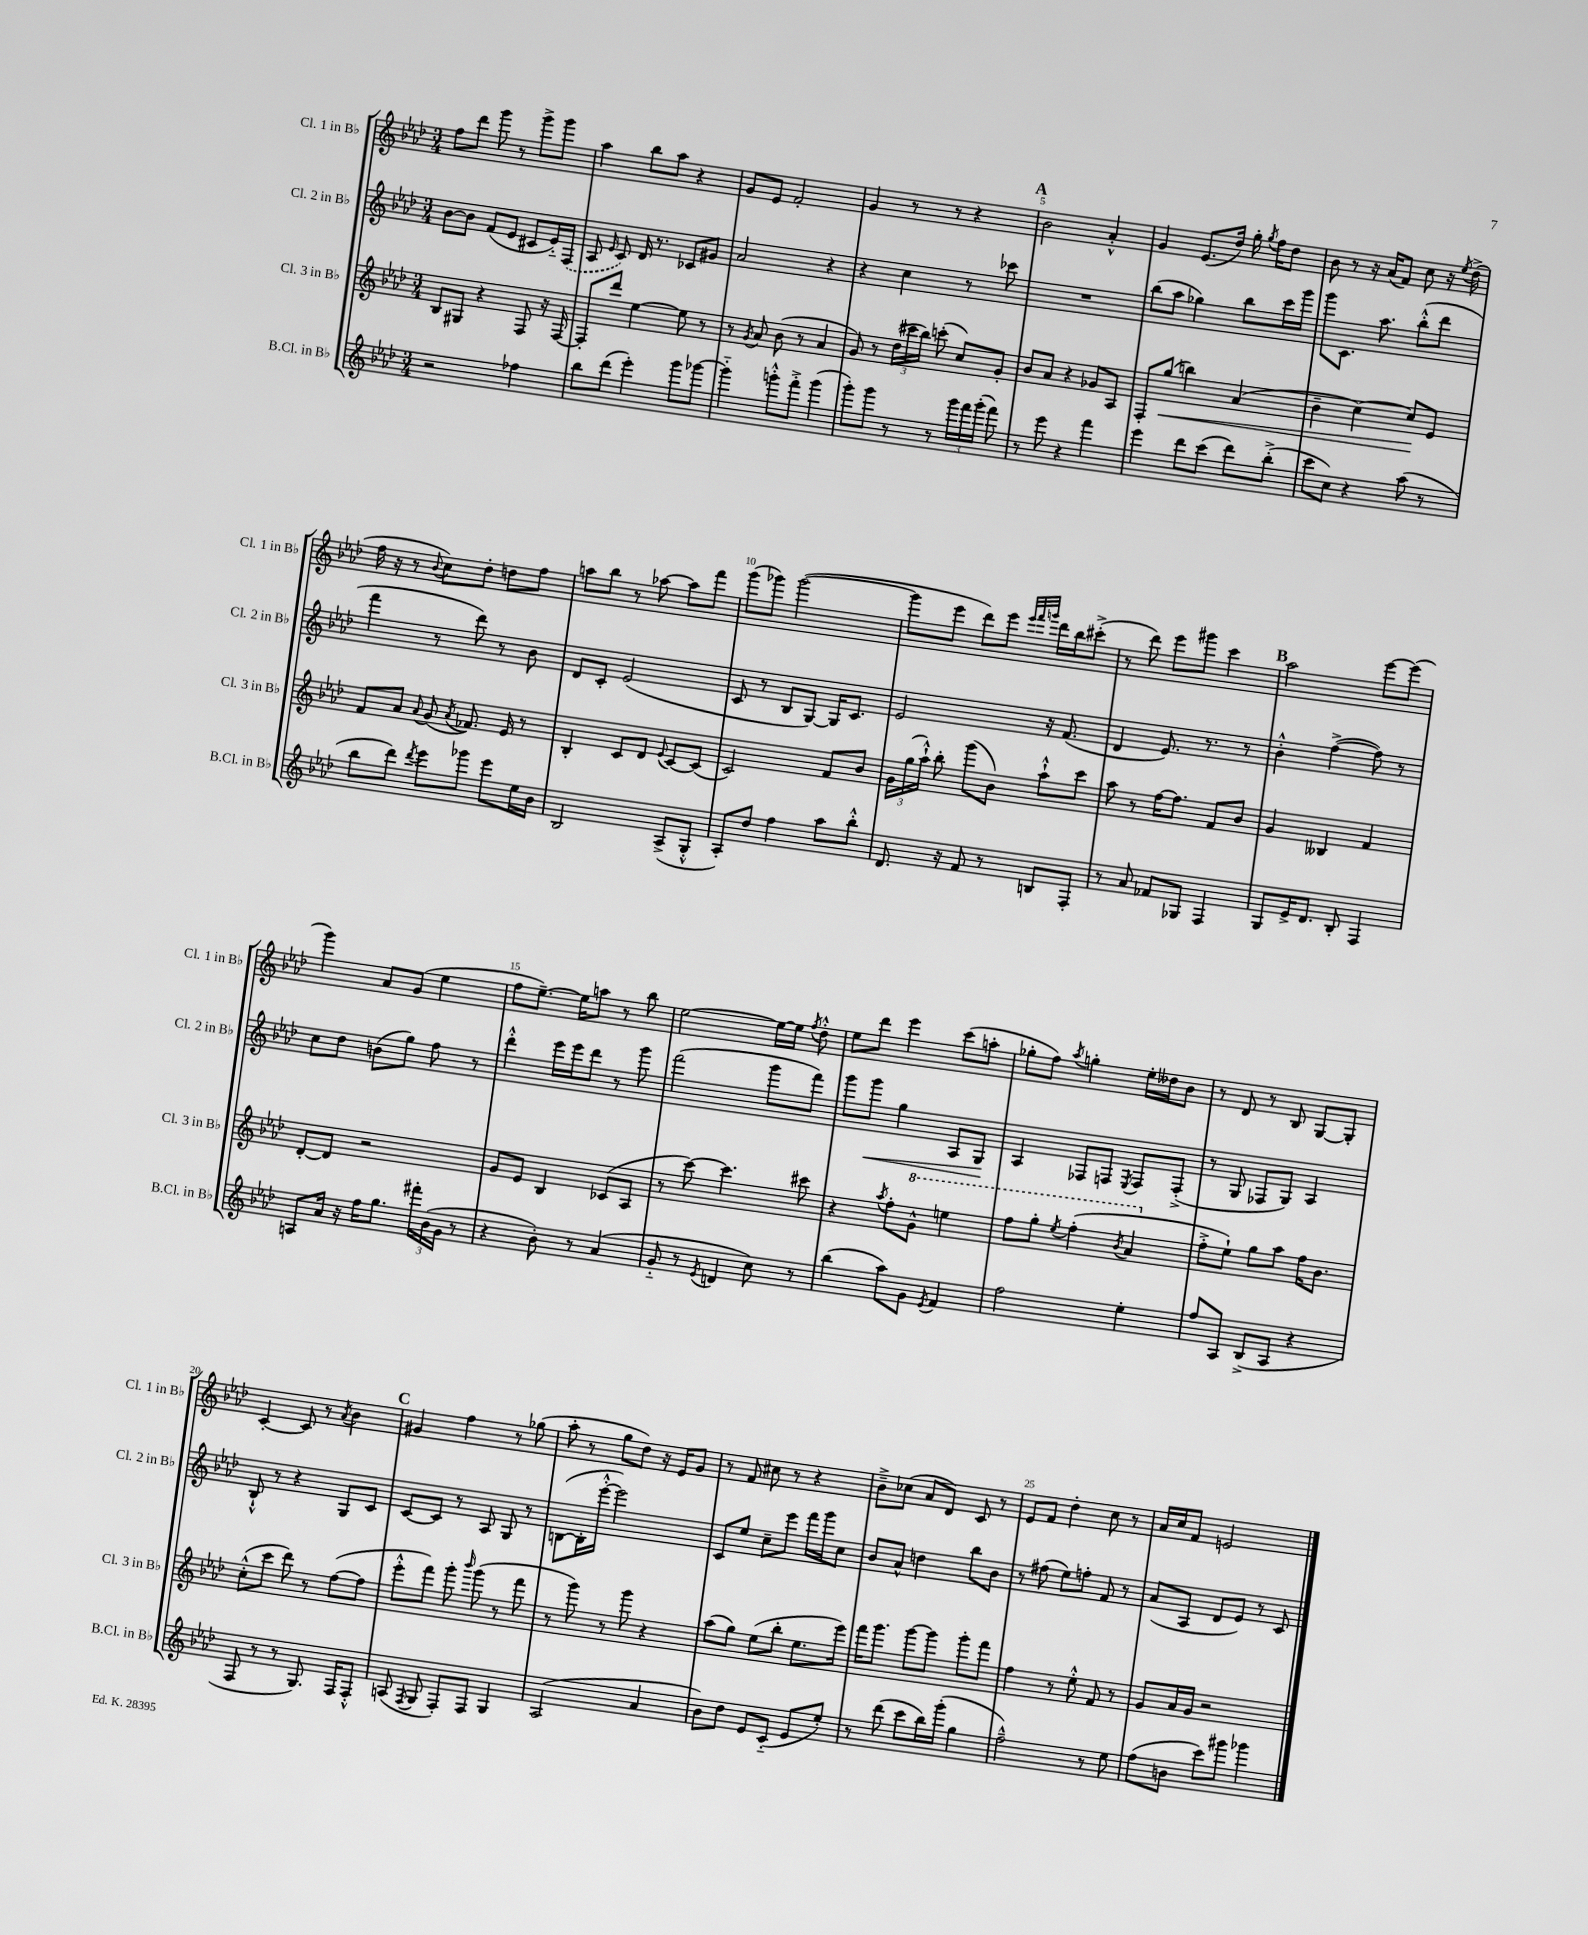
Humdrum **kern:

**kern	**kern	**dynam	**kern	**dynam	**kern
*part4	*part3	*part3	*part2	*part2	*part1
*staff4	*staff3	*staff3	*staff2	*staff2	*staff1
*I"B.Cl. in B♭	*I"Cl. 3 in B♭	*	*I"Cl. 2 in B♭	*	*I"Cl. 1 in B♭
*I'B.Cl. in B♭	*I'Cl. 3 in B♭	*	*I'Cl. 2 in B♭	*	*I'Cl. 1 in B♭
*clefG2	*clefG2	*	*clefG2	*	*clefG2
*k[b-e-a-d-]	*k[b-e-a-d-]	*	*k[b-e-a-d-]	*	*k[b-e-a-d-]
*M3/4	*M3/4	*	*M3/4	*	*M3/4
=1	=1	=1	=1	=1	=1
2r	8B-/L	.	[8b-\L	.	8ff\L
.	8G#X/J	.	8b-\J]	.	8ddd-\J
.	4r	.	(8f/L	.	8ggg\
.	.	.	8e-/J	.	8r
4ff-X\	8F/	.	8c#X/L	.	8ggg^\L
.	16r	.	16e-/L)	.	8ggg\J
.	[16F/	.	(16F/JJ	.	.
=2	=2	=2	=2	=2	=2
8bb-\L	8F'/L]	.	8A-/	.	4aa-\
.	.	.	16qqe-/	.	.
(8ddd-\J	8ddd-/J	.	8c/)	.	.
4eee-'\)	[4ee-\	.	16d-/	.	8bb-\L
.	.	.	8.r	.	.
.	.	.	.	.	8aa-\J
8ggg\L	8ee-\]	.	8c-X/L	.	4r
[8ggg-X\J	8r	.	8g#X/J	.	.
=3	=3	=3	=3	=3	=3
4ggg-\]	8r	.	2a-/	.	8g/L
.	8qg/	.	.	.	.
.	8a-/	.	.	.	8e-/J
8gggn'^^\L	(8b-\	.	.	.	2f'/
8fff'^\J	8r	.	.	.	.
(4ggg\	4a-/	.	4r	.	.
=4	=4	=4	=4	=4	=4
8ggg'\L)	8g/)	.	4r	.	4g/
8ggg\J	8r	.	.	.	.
8r	(24dd-\LL	.	4cc\	.	8r
.	24ccc#X\	.	.	.	.
.	24bb-\JJ)	.	.	.	.
8r	(8cccn'\	.	.	.	8r
24ggg\LL	8cc/L)	.	8r	.	4r
24fff\	.	.	.	.	.
(24ggg'\JJ	.	.	.	.	.
8fff\)	8g'/J	.	8ccc-X\	.	.
!!LO:REH:place=s1:t=A
=5	=5	=5	=5	=5	=5
8r	8b-/L	.	2.r	.	2b-\
8eee-\	8a-/J	.	.	.	.
4r	4r	.	.	.	.
4fff\	8g-X/L	.	.	.	4a-'^^/
.	8A-/J	.	.	.	.
=6	=6	=6	=6	=6	=6
4eee-\	8F'/L	.	(8bb-\L	.	4g/
!	!	!LO:HP:b	!	!	!
.	(8gg/J	<	8aa-\J	.	.
8ddd-\L	4bbn\)	.	4gg-X\)	.	(8.e-/L
(8ccc\J	.	.	.	.	.
.	.	.	.	.	16dd-/Jk)
8ddd-\L)	(4a-/	.	8bb-\L	.	16gg'\
.	.	.	.	.	8qgg/
.	.	.	.	.	16ff\KL
(8bb-'^\J	.	.	16ccc\L	.	8dd-\J
.	.	.	16ggg\JJ	.	.
=7	=7	=7	=7	=7	=7
8ccc\L	4b-~\	.	8ggg\L	.	8b-\
8cc\J)	.	.	8.c\J	.	8r
4r	[4cc\)	.	.	.	16r
.	.	.	8.aa-\	.	(16a-/KL
.	.	.	.	.	8f/J)
(8aa-\	8cc/L]	.	(8bb-'^^\L	.	8cc\
8r	8e-/J	[	8ddd-\J	.	16r
.	.	.	.	.	8qee-/
.	.	.	.	.	(16dd-^\
!!LO:LB:g=z
=8	=8	=8	=8	=8	=8
8bb-\L	8f/L	.	4fff\	.	16ff\
.	.	.	.	.	16r
8ddd-\J)	8a-/J	.	.	.	8r
8qddd-/	8qqa-/	.	.	.	8qqb-/
8eee-\L	(8g/	.	8r	.	8cc\L)
.	8qa-/	.	.	.	.
8ggg-X\J	8.f-X/)	.	8ddd-\)	.	8dd-'\J
8eee-\L	.	.	8r	.	8ddn\L
.	16e-/	.	.	.	.
16ee-\L	8r	.	8b-\	.	8ff\J
16b-\JJ	.	.	.	.	.
=9	=9	=9	=9	=9	=9
2B-/	4B-'/	.	8d-/L	.	8aan\L
.	.	.	8c'/J	.	8bb-\J
.	8c/L	.	(2e-/	.	8r
.	8d-/J	.	.	.	[8aa-X\
.	8qqe-/	.	.	.	.
(8A-^/L	[8c/L	.	.	.	8aa-\L]
8G'^^/J	(8c/J]	.	.	.	8fff\J
=10	=10	=10	=10	=10	=10
8A-'/L)	2c/)	.	8c/	.	(8ggg\L
8dd-/J	.	.	8r	.	8ggg-X\J)
4ff\	.	.	8B-/L	.	([2ggg-\
.	.	.	[8G/J)	.	.
8aa-\L	8f/L	.	16G/KL]	.	.
.	.	.	8.c/J	.	.
8bb-'^^\J	8b-/J	.	.	.	.
=11	=11	=11	=11	=11	=11
8.d-/	24g\LL	.	2e-/	.	8ggg-\L]
.	(24gg\	.	.	.	.
.	24aa-`^^\JJ)	.	.	.	.
.	8bb-'\	.	.	.	8eee-\J
16r	.	.	.	.	.
8f/	(8ggg\L	.	.	.	8ddd-\L)
8r	8b-\J)	.	.	.	8eee-\J
.	.	.	.	.	32qqeee-/LLL
.	.	.	.	.	32qqfff/
.	.	.	.	.	32qqgggn/JJJ
8Bn/L	8aa-`^^\L	.	16r	.	16ddd-\LL
.	.	.	(8.f/	.	16bb-\J
8F'/J	8ccc\J	.	.	.	(8ccc#X'^\J
=12	=12	=12	=12	=12	=12
8r	8aa-\	.	4d-/	.	8r
8a-/	8r	.	.	.	8ddd-\)
8f-X/L	[16ff\KL	.	8.e-/)	.	8eee-\L
.	8.ff\J]	.	.	.	.
8G-X/J	.	.	.	.	8ggg#X\J
.	.	.	8.r	.	.
4F/	8f/L	.	.	.	4ccc\
.	8b-/J	.	8r	.	.
!!LO:REH:place=s1:t=B
=13	=13	=13	=13	=13	=13
8G/L	4g/	.	4b-'^^\	.	2aa-\
16e-^/K	.	.	.	.	.
8.d-/J	.	.	.	.	.
.	4B--X/	.	([4ff^\	.	.
8B-'/	.	.	.	.	.
4F/	4f/	.	8ff\])	.	[8eee-\L
.	.	.	8r	.	(8eee-\J]
!!LO:LB:g=z
=14	=14	=14	=14	=14	=14
8An/L	[8d-'/L	.	8cc\L	.	4ggg\)
16a-/Jk	8d-/J]	.	8dd-\J	.	.
16r	.	.	.	.	.
16ff\KL	2r	.	(8bn\L	.	8a-/L
8.gg\J	.	.	.	.	.
.	.	.	8gg\J)	.	(8g/J
24fff#X'\LL	.	.	8ff\	.	4ee-\
(24b-\	.	.	.	.	.
24g\JJ	.	.	.	.	.
8r	.	.	8r	.	.
=15	=15	=15	=15	=15	=15
4r	8g/L	.	4ddd-'^^\	.	8ff\L
.	8e-/J	.	.	.	[8.ee-~\J)
8b-'\)	4B-/	.	16eee-\LL	.	.
.	.	.	16eee-\J	.	16ee-\KL]
8r	.	.	8ddd-\J	.	8aan\J
(4a-/	(8c-X/L	.	8r	.	8r
.	8A-/J	.	8ggg\	.	8bb-\
=16	=16	=16	=16	=16	=16
8g/	8r	.	(2fff\	.	[2ee-\
8r	[8ccc\)	.	.	.	.
8qe-/	.	.	.	.	.
4dn/	4.ccc\]	.	.	.	.
8cc\)	.	.	8ggg\L	.	16ee-\LL_
.	.	.	.	.	16ee-\JJ]
.	.	.	.	.	8qff/
8r	8ccc#X\	.	8fff\J)	.	8dd-'^^\
=17	=17	=17	=17	=17	=17
(4bb-\	4r	.	8ggg\L	.	8ee-\L
!	!	!	!	!LO:HP:b	!
.	.	.	8ggg\J	<	8ddd-\J
.	8qaa-/	.	.	.	.
8aa-\L)	8ff'\L	.	4gg\	.	4eee-\
*	*8va	*	*	*	*
8g\J	8gg^^\J	.	.	.	.
8qe-/	.	.	.	.	.
4f/	4eeen\	.	8A-/L	.	(8ccc\L
.	.	.	8G/J	.	8aan'\J
.	.	.	.	[	.
=18	=18	=18	=18	=18	=18
2ff\	8fff\L	.	4A-/	.	8gg-X'\L
.	8ggg'\J	.	.	.	8ff\J)
.	8qeee-/	.	.	.	8qaa-/
.	(4fff'\	.	8F-X/L	.	4ggn'\
.	.	.	8Fn/J	.	.
.	8qbb-/	.	8qE-/	.	.
4ee-'\	4aa-/	.	8F/L	.	16ee-'\LL
.	.	.	.	.	16dd--X\J
.	.	.	(8F'^/J	.	8b-\J
=19	=19	=19	=19	=19	=19
*	*X8va	*	*	*	*
8ff/L	8ff'^\L	.	8r	.	8r
8A-/J	8ee-`\J)	.	8G/	.	8d-/
(8B-^/L	8gg\L	.	8F-X/L	.	8r
8A-/J	8aa-\J	.	8G/J)	.	8B-/
4r	16ff\KL	.	4A-/	.	[8G/L
.	8.b-\J	.	.	.	.
.	.	.	.	.	8G'/J]
!!LO:LB:g=z
=20	=20	=20	=20	=20	=20
8F/	(8cc'^^\L	.	8B-`^^/	.	[4c'/
8r	8ccc\J	.	8r	.	.
8r	8ddd-\)	.	4r	.	8c/]
8.G/)	8r	.	.	.	8r
.	.	.	.	.	8qa-/
.	([8ff\L	.	8G/L	.	4b-\
16F/KL	.	.	.	.	.
8F'^^/J	8ff\J]	.	8c/J	.	.
!!LO:REH:place=s1:t=C
=21	=21	=21	=21	=21	=21
(8An/	8eee-'^^\L	.	[8c/L	.	4g#X/
8qF/	.	.	.	.	.
8G/	8fff\J)	.	8c/J]	.	.
8F'/L)	8ggg'\	.	8r	.	4ff\
.	16qqbbb-/	.	.	.	.
8F/J	(8ggg\	.	8A-/	.	.
4G/	8r	.	8G/	.	8r
.	8fff\	.	8r	.	(8gg-X\
=22	=22	=22	=22	=22	=22
(2A-/	8r	.	([8Bn\L	.	8aa-'\
.	8ggg\)	.	16B'\L]	.	8r
.	.	.	[16eee-'^^\JJ	.	.
.	8r	.	2eee-\])	.	8gg\L
.	8ggg\	.	.	.	8dd-\J)
4a-/	4r	.	.	.	16r
.	.	.	.	.	16e-/KL
.	.	.	.	.	8g/J
=23	=23	=23	=23	=23	=23
8b-\L)	(8aa-\L	.	8c/L	.	8r
8dd-\J	8gg\J)	.	8ee-/J	.	8f/
8e-/L	(8ee-\L	.	8cc~\L	.	8cc#X\
(8c/J	8bb-'\J	.	8eee-\J	.	8r
8e-/L	8.ee-\L	.	16fff\LL	.	4r
.	.	.	16ggg\J	.	.
8ee-'/J)	.	.	8cc\J	.	.
.	16eee-\Jk)	.	.	.	.
=24	=24	=24	=24	=24	=24
8r	16fff\KL	.	8b-/L	.	8b-~^\L
.	8.ggg\J	.	.	.	.
(8ddd-\	.	.	8a-^^/J	.	(8cc-X\J
8ccc\L	[8ggg\L	.	4ddn\	.	8a-/L
16bb-\L)	8ggg\J]	.	.	.	8d-/J)
(16ggg'\JJ	.	.	.	.	.
4gg\	8ggg'\L	.	8bb-\L	.	8c/
.	8fff\J	.	8b-\J	.	8r
=25	=25	=25	=25	=25	=25
2ff~^^\)	4ff\	.	8r	.	8e-/L
.	.	.	(8ff#X\	.	8f/J
.	8r	.	8ee-\L)	.	4dd-'\
.	8ee-'^^\	.	8ffn'\J	.	.
8r	8f/	.	8f/	.	8cc\
8ee-\	8r	.	8r	.	8r
=26	=26	=26	=26	=26	=26
(8ff\L	8g/L	.	(8a-/L	.	16a-/LL
.	.	.	.	.	16cc/J
8bn\J	16a-/L	.	8A-/J	.	8f/J
.	16g/JJ	.	.	.	.
8ccc\L)	2r	.	8d-/L	.	2en/
8ggg#X\J	.	.	8e-/J)	.	.
4ggg-X\	.	.	8r	.	.
.	.	.	8c/	.	.
==	==	==	==	==	==
*-	*-	*-	*-	*-	*-
